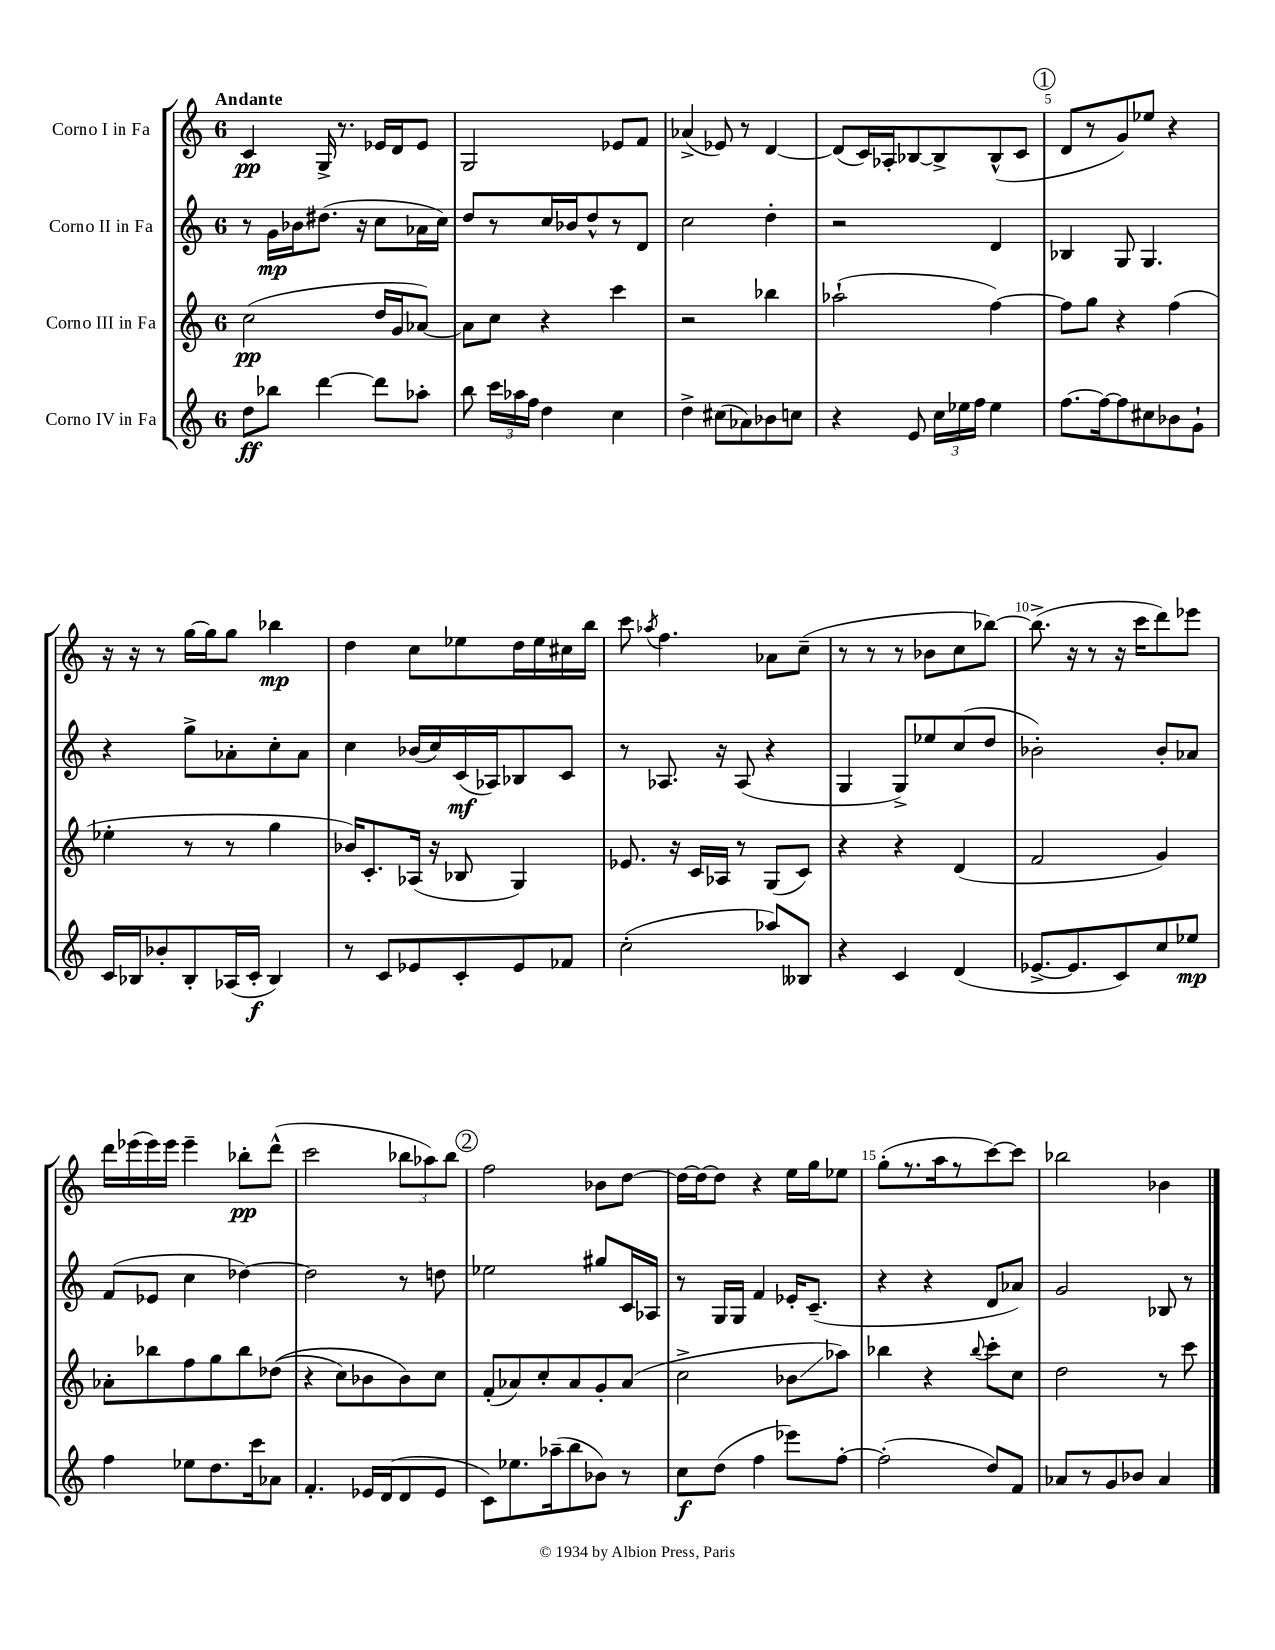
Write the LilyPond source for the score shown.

<<
\new StaffGroup <<
\new Staff = "s0" \with { instrumentName = "Corno I in Fa" } {
    \clef treble \key c \major \once \override Staff.TimeSignature.style = #'single-digit \time 6/8 \tempo "Andante"
    \autoBeamOff c'4\pp g16-> r8. ees'16[ d'16 ees'8] |
    g2 ees'8[ f'8] |
    aes'4->( ees'8) r8 d'4~ |
    d'8[( c'16) aes16-. bes8~ bes8-> bes8-^( c'8] |
    \mark \markup { \circle "1" } d'8[ r8 g'8) ees''8] r4 |
    r16 r16 r8 g''16[~ g''16 g''8] bes''4\mp |
    d''4 c''8[ ees''8 d''16 ees''16 cis''16 b''16] |
    c'''8 \acciaccatura { aes''8 } f''4. aes'8[ c''8]--( |
    r8 r8 r8 bes'8[ c''8 bes''8]~) |
    bes''8.->( r16 r8 r16 c'''16[ d'''8) ees'''8] |
    d'''16[ ees'''16( ees'''16) ees'''16] ees'''4-- bes''8[-.\pp d'''8]-^( |
    c'''2 \tuplet 3/2 { bes''8[ aes''8) bes''8] } |
    \mark \markup { \circle "2" } f''2 bes'8[ d''8]~ |
    d''16[~ d''16~ d''8] r4 e''16[ g''16 ees''8] |
    g''8[-.( r8. a''16 r8 c'''8~) c'''8] |
    bes''2 bes'4 \bar "|." |
}
\new Staff = "s1" \with { instrumentName = "Corno II in Fa" } {
    \clef treble \key c \major \once \override Staff.TimeSignature.style = #'single-digit \time 6/8
    \autoBeamOff r8 g'16[\mp bes'16 dis''8.]( r16 c''8[ aes'16 c''16]) |
    d''8[ r8 c''16 bes'16 d''8-^ r8 d'8] |
    c''2 d''4-. |
    r2 d'4 |
    \mark \markup { \circle "1" } bes4 g8 g4. |
    r4 g''8[-> aes'8-. c''8-. aes'8] |
    c''4 bes'16[( c''16) c'16\mf( aes16) bes8 c'8] |
    r8 aes8. r16 aes8( r4 |
    g4 g8[->) ees''8 c''8( d''8] |
    bes'2-.) bes'8[-. aes'8] |
    f'8[( ees'8] c''4 des''4~) |
    des''2 r8 d''8 |
    \mark \markup { \circle "2" } ees''2 gis''8[ c'16 aes16] |
    r8 g16[ g16] f'4 ees'16[-. c'8.]--( |
    r4 r4 d'8[ aes'8]) |
    g'2 bes8 r8 \bar "|." |
}
\new Staff = "s2" \with { instrumentName = "Corno III in Fa" } {
    \clef treble \key c \major \once \override Staff.TimeSignature.style = #'single-digit \time 6/8
    \autoBeamOff c''2\pp( d''16[ g'16 aes'8]~) |
    aes'8[ c''8] r4 c'''4 |
    r2 bes''4 |
    aes''2-!( f''4~) |
    \mark \markup { \circle "1" } f''8[ g''8] r4 f''4( |
    ees''4-. r8 r8 g''4 |
    bes'16[) c'8.-. aes16]( r16 bes8 g4) |
    ees'8. r16 c'16[ aes16] r8 g8[( c'8]) |
    r4 r4 d'4( |
    f'2 g'4) |
    aes'8[-. bes''8 f''8 g''8 bes''8 des''8](\( |
    r4 c''8[) bes'8 bes'8\) c''8] |
    \mark \markup { \circle "2" } f'8[-.( aes'8) c''8-. aes'8 g'8-. aes'8]( |
    c''2-> bes'8[\glissando aes''8]) |
    bes''4 r4 \appoggiatura { bes''8 } c'''8[-. c''8] |
    d''2 r8 c'''8 \bar "|." |
}
\new Staff = "s3" \with { instrumentName = "Corno IV in Fa" } {
    \clef treble \key c \major \once \override Staff.TimeSignature.style = #'single-digit \time 6/8
    \autoBeamOff d''8[\ff bes''8] d'''4~ d'''8[ aes''8]-. |
    b''8 \tuplet 3/2 { c'''16[ aes''16 f''16] } d''4 c''4 |
    d''4-> cis''8[( aes'8) bes'8 c''8] |
    r4 e'8 \tuplet 3/2 { c''16[ ees''16 f''16] } ees''4 |
    \mark \markup { \circle "1" } f''8.[~ f''16~ f''8 cis''8 bes'8 g'8]-! |
    c'16[ bes16 bes'8-. bes8-. aes16( c'16]-.\f bes4) |
    r8 c'8[ ees'8 c'8-. ees'8 fes'8] |
    c''2-.( aes''8[) beses8] |
    r4 c'4 d'4( |
    ees'8.[~-> ees'8. c'8) c''8 ees''8]\mp |
    f''4 ees''8[ d''8. c'''16 aes'8] |
    f'4.-. ees'16[ d'16( d'8 ees'8] |
    \mark \markup { \circle "2" } c'8[) ees''8. aes''16--( b''8 bes'8]) r8 |
    c''8[\f d''8]( f''4 ees'''8[) f''8]~-. |
    f''2-.( d''8[) f'8] |
    aes'8[ r8 g'8 bes'8] aes'4 \bar "|." |
}
>>
>>
\layout { \context { \Score \override BarNumber.break-visibility = ##(#f #t #t) barNumberVisibility = #(every-nth-bar-number-visible 5) } }
